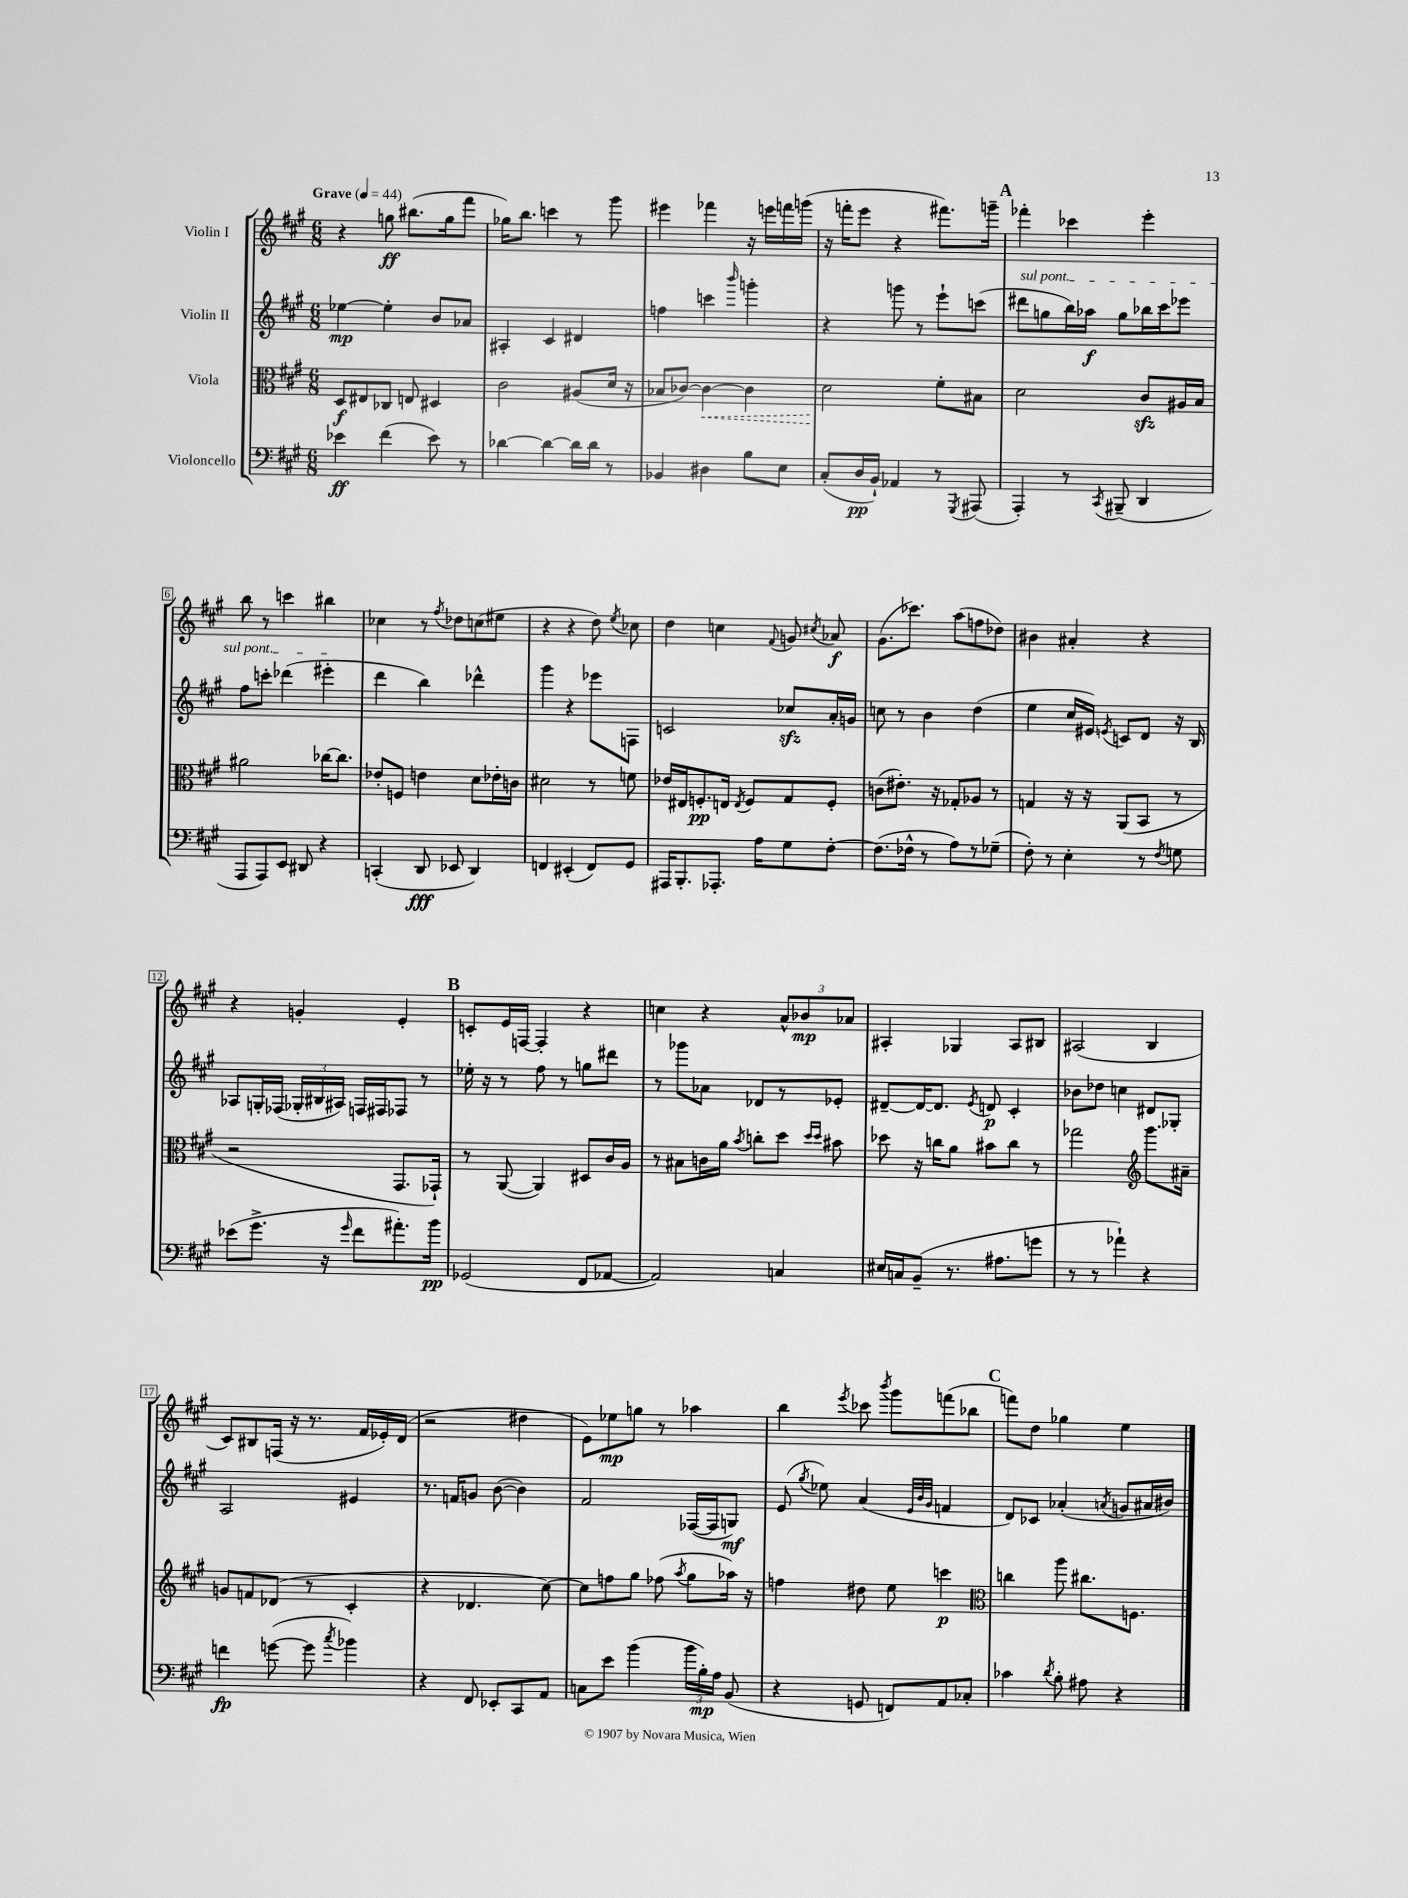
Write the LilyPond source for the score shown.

<<
\new StaffGroup <<
\new Staff = "s0" \with { instrumentName = "Violin I" } {
    \clef treble \key a \major \numericTimeSignature \time 6/8 \tempo "Grave" 4 = 44
    \autoBeamOff r4 g''8\ff bis''8.[( g''16 fis'''8] |
    ges''16[) b''8.] c'''4 r8 gis'''8 |
    eis'''4 fes'''4 r16 e'''16[ f'''16 g'''16]( |
    r16 f'''16[-. e'''8] r4 fis'''8.[) g'''16]-- |
    \mark \markup { \bold "A" } fes'''4-. ces'''4 e'''4-. |
    b''8 r8 c'''4 bis''4 |
    ces''4 r8 \acciaccatura { fis''8 } des''8[ c''8( eis''8] |
    r4 r4 d''8) \acciaccatura { e''8 } ces''8 |
    d''4 c''4 \appoggiatura { fis'8 } g'8 \acciaccatura { cis''8 } aes'8\f |
    gis'8.[( ces'''8.]) a''8[( f''8 des''8]) |
    bis'4 ais'4-. r4 |
    r4 g'4-. e'4-. |
    \mark \markup { \bold "B" } c'8[-. e'16 f16]~ f4-. r4 |
    c''4 r4 \tuplet 3/2 { a'8[-^ bes'8\mp aes'8] } |
    ais4-. ges4 ais8[ bis8] |
    ais2( b4 |
    cis'8[) bis8 f16]( r16 r8. fis'16[ ees'16-.) d'16]( |
    r2 dis''4 |
    e'8[) ees''8\mp g''8] r8 aes''4 |
    b''4 \acciaccatura { e'''8 } ces'''8 \acciaccatura { b'''8 } gis'''8[ f'''8( bes''8] |
    \mark \markup { \bold "C" } f'''8[) d''8] ges''4 e''4 \bar "|." |
}
\new Staff = "s1" \with { instrumentName = "Violin II" } {
    \clef treble \key a \major \numericTimeSignature \time 6/8
    \autoBeamOff ees''4~\mp ees''4-. b'8[ aes'8] |
    ais4-. cis'4 dis'4 |
    f''4 c'''4 \grace { b'''16 } g'''4-. |
    r4 g'''8 r8 e'''8[-! c'''8]( |
    \mark \markup { \bold "A" } \once \override TextSpanner.bound-details.left.text = \markup { \italic "sul pont." } dis'''8[\startTextSpan g''8 b''16) aes''16]\f g''8[ bes''16 cis'''16 ees'''8] |
    fis''8[ c'''8]-. des'''4( eis'''4-.\stopTextSpan |
    d'''4 b''4) des'''4-^ |
    gis'''4 r4 ees'''8[ f8] |
    c'2 ces''8[\sfz a'16-. g'16] |
    c''8 r8 b'4 d''4( |
    e''4 cis''16[ eis'16]) \acciaccatura { e'8 } c'8[ d'8] r16 b16 |
    aes8[ g16-. fes16]( \tuplet 3/2 { ges16[-. bis16 ais16]) } f16[ fis16 fes8] r8 |
    \mark \markup { \bold "B" } ees''16-. r16 r8 fis''8 r8 g''8[ dis'''8] |
    r8 ges'''8[ aes'8] des'8[ r8 ees'8]-. |
    dis'8[~-- dis'16~ dis'8.] \acciaccatura { e'8 } d'8\p cis'4-. |
    bes'8[ des''8] c''4 dis'8[ ges8]-. |
    a2 eis'4 |
    r8. f'16[ g'8] b'8~( b'4) |
    fis'2 fes16[~( fes16 g8]\mf) |
    e'8( \acciaccatura { gis''8 } ees''8) a'4( \grace { e'32[ b'32 gis'32] } f'4 |
    \mark \markup { \bold "C" } d'8[) ces'8] aes'4-.( \acciaccatura { a'8 } g'8[ ais'16 bis'16]) \bar "|." |
}
\new Staff = "s2" \with { instrumentName = "Viola" } {
    \clef alto \key a \major \numericTimeSignature \time 6/8
    \autoBeamOff d8[\f eis8 ces8] e8 dis4 |
    cis'2 ais8[( d'16] r16 |
    bes8[ ces'8]~) \once \override Hairpin.style = #'dashed-line ces'4~\< ces'4 |
    d'2\! fis'8[-. bis8] |
    \mark \markup { \bold "A" } d'2 cis'8[\sfz ais16 b16] |
    ais'2 ces''16[~ ces''8.] |
    ees'8[-. f8] e'4 d'8[ ees'16-. c'16] |
    dis'2 r8 f'8 |
    ees'16[ eis16 f8.-.\pp e16] \acciaccatura { e8 } f8[ gis8 f8]-. |
    c'8[( eis'8.]-.) r16 ges8[-. aes8] r8 |
    g4 r16 r16 a,8[( b,8] r8 |
    r2 gis,8.[ ges,16]-!) |
    \mark \markup { \bold "B" } r8 a,8~( a,4) dis8[ cis'16 a16] |
    r8 bis8[ c'16 a'16] \acciaccatura { b'8 } c''8[-. d''8] \grace { d''16[ d''16] } bis'8 |
    des''8 r16 c''16[ a'8] bis'8[ c''8] r8 |
    ges''2 \clef treble gis'''8.[ ais'16]-- |
    g'8[ f'8 des'8]( r8 cis'4-. |
    r4 des'4. cis''8~) |
    cis''8[ f''8 gis''8] fes''8( \acciaccatura { a''8 } gis''8[ aes''16]) r16 |
    f''4 dis''8 e''8 c'''4\p |
    \mark \markup { \bold "C" } \clef alto c''4 a''8 cis''8.[ f8.] \bar "|." |
}
\new Staff = "s3" \with { instrumentName = "Violoncello" } {
    \clef bass \key a \major \numericTimeSignature \time 6/8
    \autoBeamOff ees'4\ff fis'4( ees'8) r8 |
    des'4~ des'4~ des'16[ des'16] r8 |
    bes,4 dis4 b8[ e8] |
    cis8[-.( d16\pp b,16]-!) aes,4 r8 \acciaccatura { gis,,8 } ais,,8( |
    \mark \markup { \bold "A" } a,,4-.) r8 \acciaccatura { cis,8 } bis,,8--( d,4 |
    a,,8[ a,,8) e,8] dis,8 r4 |
    c,4-.( d,8\fff ees,8 d,4) |
    f,4 eis,4-.( f,8[) gis,8] |
    ais,,16[ b,,8.-. aes,,8.]-. a16[ gis8 fis8]~-. |
    fis8.[( fes16]-^ r8 a8[) r8 ges8]--( |
    fis8-.) r8 e4-. r8 \acciaccatura { fis8 } g8 |
    ees'8[( gis'8.]-> r16 \grace { gis'16 } fis'8[ ais'8.-.) b'16]\pp |
    \mark \markup { \bold "B" } ges,2( fis,8[ aes,8]~ |
    aes,2) c4 |
    eis16[ c16 b,8]--( r8. ais8.[ g'8] |
    r8 r8 aes'4-!) r4 |
    f'4\fp g'8~( g'8 \acciaccatura { cis''8 } bes'4) |
    r4 fis,8 ees,8[-. cis,8 a,8] |
    c8[ e'8] b'4( \tuplet 3/2 { b'16[ b16-.\mp) a16] } b,8( |
    r4 g,8 f,8[) a,8 ces8]-. |
    \mark \markup { \bold "C" } ces'4 \acciaccatura { d'8 } b8-. ais8 r4 \bar "|." |
}
>>
>>
\layout { \context { \Score \override BarNumber.stencil = #(make-stencil-boxer 0.1 0.3 ly:text-interface::print) } }
